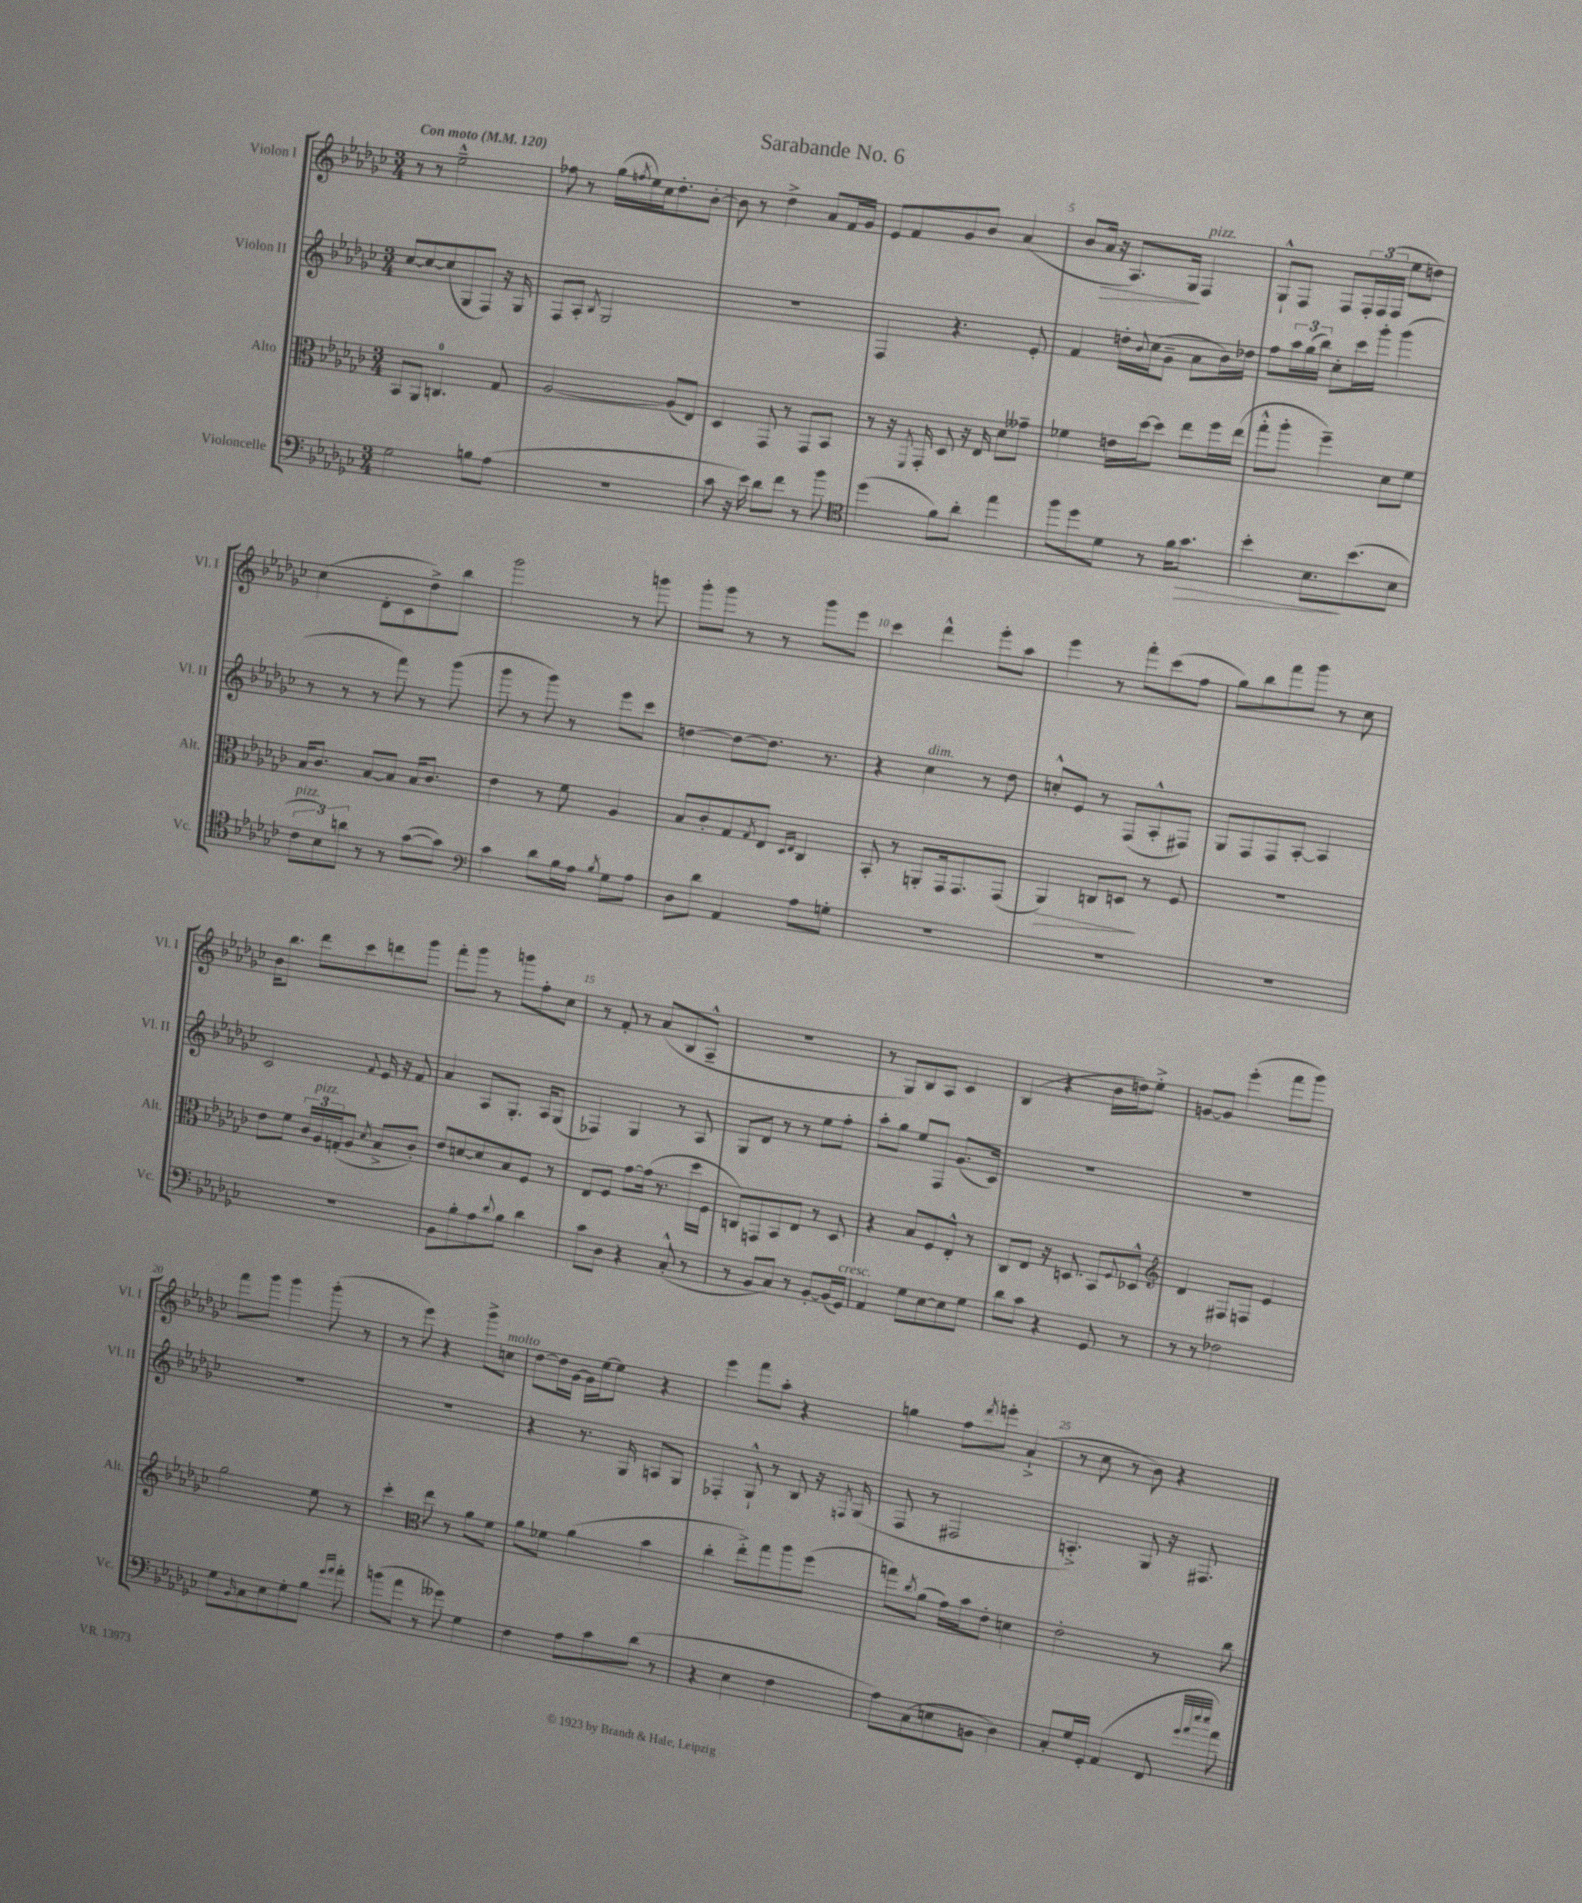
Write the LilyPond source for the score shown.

\header { title = "Sarabande No. 6" }
<<
\new StaffGroup <<
\new Staff = "s0" \with { instrumentName = "Violon I" shortInstrumentName = "Vl. I" } {
    \clef treble \key ges \major \numericTimeSignature \time 3/4 \tempo "Con moto" 4 = 120
    r8 r8 ees''2---^ |
    fes''8 r8 ges''16( \acciaccatura { f''8 } ees''16) ces''16 des''8.-. bes'8~-. |
    bes'8 r8 des''4-> aes'8 f'16 ges'16 |
    ees'8 f'8 ges'8 bes'8 aes'4( |
    bes'8 aes'16\> r16 aes8.) ges16\! f4^\markup { \italic "pizz." } |
    ges8-!-^ f8 f8 \tuplet 3/2 { f16-. f16( f16 } ees''8 d''8) |
    ces''4( des'8-. ces'8 des''8->) bes''8 |
    ges'''2 r8 g'''8 |
    ges'''8-. ges'''8 r8 r8 ges'''8 ees'''8 |
    ces'''4 des'''4-^ ees'''8-. aes''8 |
    ees'''4 r8 f'''8-. ces'''8( f''8 |
    ges''8) bes''8 f'''8 ges'''8 r8 ces''8 |
    bes'16 bes''8. des'''8 ces'''8 d'''8 ges'''8 |
    f'''8-. ges'''8 r8 g'''8 f''8-. ces''8 |
    r8 f'8-. r8 aes'8( bes8 aes8---^ |
    R2. |
    r8 ges8) bes8 aes8 ces'4 |
    bes4( r4 bes'16 d''16) ees''8-.-> |
    g'8~ g'8 ees'''4-.( f'''8 ges'''8) |
    f'''8 ges'''8 ges'''4 ges'''8-.( r8 |
    r8 ees'''8) r4 ges'''8-> c''8^\markup { \italic "molto" } |
    des''8~ des''16 ges'16~ ges'16 ees''16~ ees''8 r4 |
    ees'''4 f'''8 aes''8-. r4 |
    g''4 f''8 \acciaccatura { des'''8 } e'''8-. aes'4-!->( |
    r8 ces''8 r8 bes'8) r4 \bar "|." |
}
\new Staff = "s1" \with { instrumentName = "Violon II" shortInstrumentName = "Vl. II" } {
    \clef treble \key ges \major \numericTimeSignature \time 3/4
    ces''8~ ces''8~ ces''8( ges8 f8) r16 ges16 |
    f8 aes8-. \acciaccatura { bes8 } ges2 |
    R2. |
    f4 r4. ees'8-. |
    f'4 d''16-. \appoggiatura { bes'8 } ces''16( ges'8-- aes'8 bes'16) des''16 |
    f''8 \tuplet 3/2 { aes''16 ges''16( bes''16) } ces''8-. ces'''16 ges'''16-. ges'''4( |
    r8 r8 r8 f'''8) r8 ges'''8( |
    ges'''8 r8 ges'''8) r8 ees'''8 ces'''8 |
    d''4~ d''8~ d''8. r8. |
    r4 ces''4^\markup { \italic "dim." } r8 des''8 |
    c''8-.-^ ees'8 r8 f8( aes8-.-^ fis8) |
    ges8 f8 f8 aes8~-. aes4 |
    ces'2 \appoggiatura { f'8 } ees'16 r16 f'8 |
    aes'4 aes8 ges8.-. aes16 ges8( |
    fes4) ges4 r8 aes8 |
    ges8 des'8 r8 r8 ees''8 f''8-. |
    aes''8-. ges''8 ees''8 f8 ges'8.( ces'16) |
    R2. |
    R2. |
    R2. |
    R2. |
    r4 r8. ges16 a8 ges8 |
    fes4-. ges8-!-^ r8 bes8 r16 \acciaccatura { f8 } ges16( |
    f8 r8 fis2 |
    a4.-.->) ges8 r16 fis8. \bar "|." |
}
\new Staff = "s2" \with { instrumentName = "Alto" shortInstrumentName = "Alt." } {
    \clef alto \key ges \major \numericTimeSignature \time 3/4
    bes,8 aes,8 c4.-0 ges8 |
    aes2~ aes8( ees8) |
    des4 ges,8 r8 ges,8 bes,8 |
    r8 r16 \acciaccatura { f,8 } ges,16-. des8 r16 ees16 des'8 geses'8-- |
    fes'4 e'16 des''16~ des''8 ees''8 f''16 ees''16( |
    ges''8-.-^ aes''8-. f''4--) des'8 f'8 |
    bes16 ces'8. bes8~ bes8 bes16 ces'8. |
    ees'4 r8 f'8 aes4 |
    bes8 ces'8-. ges8 \acciaccatura { ges8 } ees8 \grace { des16 ees16 } ces4 |
    bes,8-. r8 a,8-. ges,16 ges,8. ges,8( |
    aes,4\>) c8 d8\! r8 f8 |
    R2. |
    ees'8 f'8 \tuplet 3/2 { ces'16 aes16^\markup { \italic "pizz." } g16-.( } aes8 \acciaccatura { des'8 } bes8-> ces'8-.) |
    ees'8 d'8~ d'8 bes8 f8 r8 |
    ees8 f8 ges'8~ ges'16( r8. des''16 f16 |
    c8) g,8 bes,8 ees8 r8 des8 |
    r4 bes8 f8 ees8-.-^ r8 |
    ces8 ees8 r16 d8. bes,8 \appoggiatura { f8 } des8-^ |
    \clef treble des'4 fis8 f8 ees'4 |
    ges''2 ees''8 r8 |
    ces'''4-. \clef alto ees''8 r8 aes'8 f'8 |
    aes'8 fes'8 aes'4( bes'4 |
    ces''4-. ees''8-.->) ges''8 aes''8 f''8( |
    g''8) \acciaccatura { ces''8 } aes'8( ges'16) bes'16 ees'8-. d'4 |
    ees'2-. r8 ces''8 \bar "|." |
}
\new Staff = "s3" \with { instrumentName = "Violoncelle" shortInstrumentName = "Vc." } {
    \clef bass \key ges \major \numericTimeSignature \time 3/4
    ges2 b8 aes8( |
    R2. |
    ces'8 r16 ees'16) des'8 f'8 r8 bes'8 |
    \clef tenor des''4( f'8) aes'8-. ees''4 |
    f''8 des''8 des'8 r8 f'16 ges'8.\> |
    bes'4-. bes8.\! bes'8.( bes8 |
    \tuplet 3/2 { ces'8^\markup { \italic "pizz." } bes8) a'8 } r8 r8 ges'8~( ges'8) |
    \clef bass ces'4 des'8 bes16 aes16 \acciaccatura { bes8 } ges8 aes8 |
    des8 des'8 aes,4 aes8 g8-. |
    R2. |
    R2. |
    R2. |
    R2. |
    bes,8 bes8-. aes8 \appoggiatura { des'8 } bes8 des'4 |
    ces'8 des8 r4 ces8-.-^( r8 |
    r8 bes,8 ces8) r8 bes,8~-. bes,16( ges,16^\markup { \italic "cresc." }) |
    aes,4 ges8 ees8~ ees8 ges8 |
    des'8 ces'8 r4 ges,8 r8 |
    r8 r8 fes2 |
    ges8 \grace { bes,16 } ces8 ees8 ges8-. bes8 \grace { ges'16 aes'16 } aes'8-. |
    b'8( aes'8 r8 geses'8) ges4 |
    f4 aes8 ces'8 des'8( r8 |
    r4 ees4 f4 |
    aes8) ces8( e8 b,8 des4) |
    ces8-. ges16 ges,16-. aes,4( f,8 \grace { ges'32 aes'32 ees''32 ees''32 } aes'8) \bar "|." |
}
>>
>>
\layout { \context { \Score \override BarNumber.break-visibility = ##(#f #t #t) barNumberVisibility = #(every-nth-bar-number-visible 5) } }
